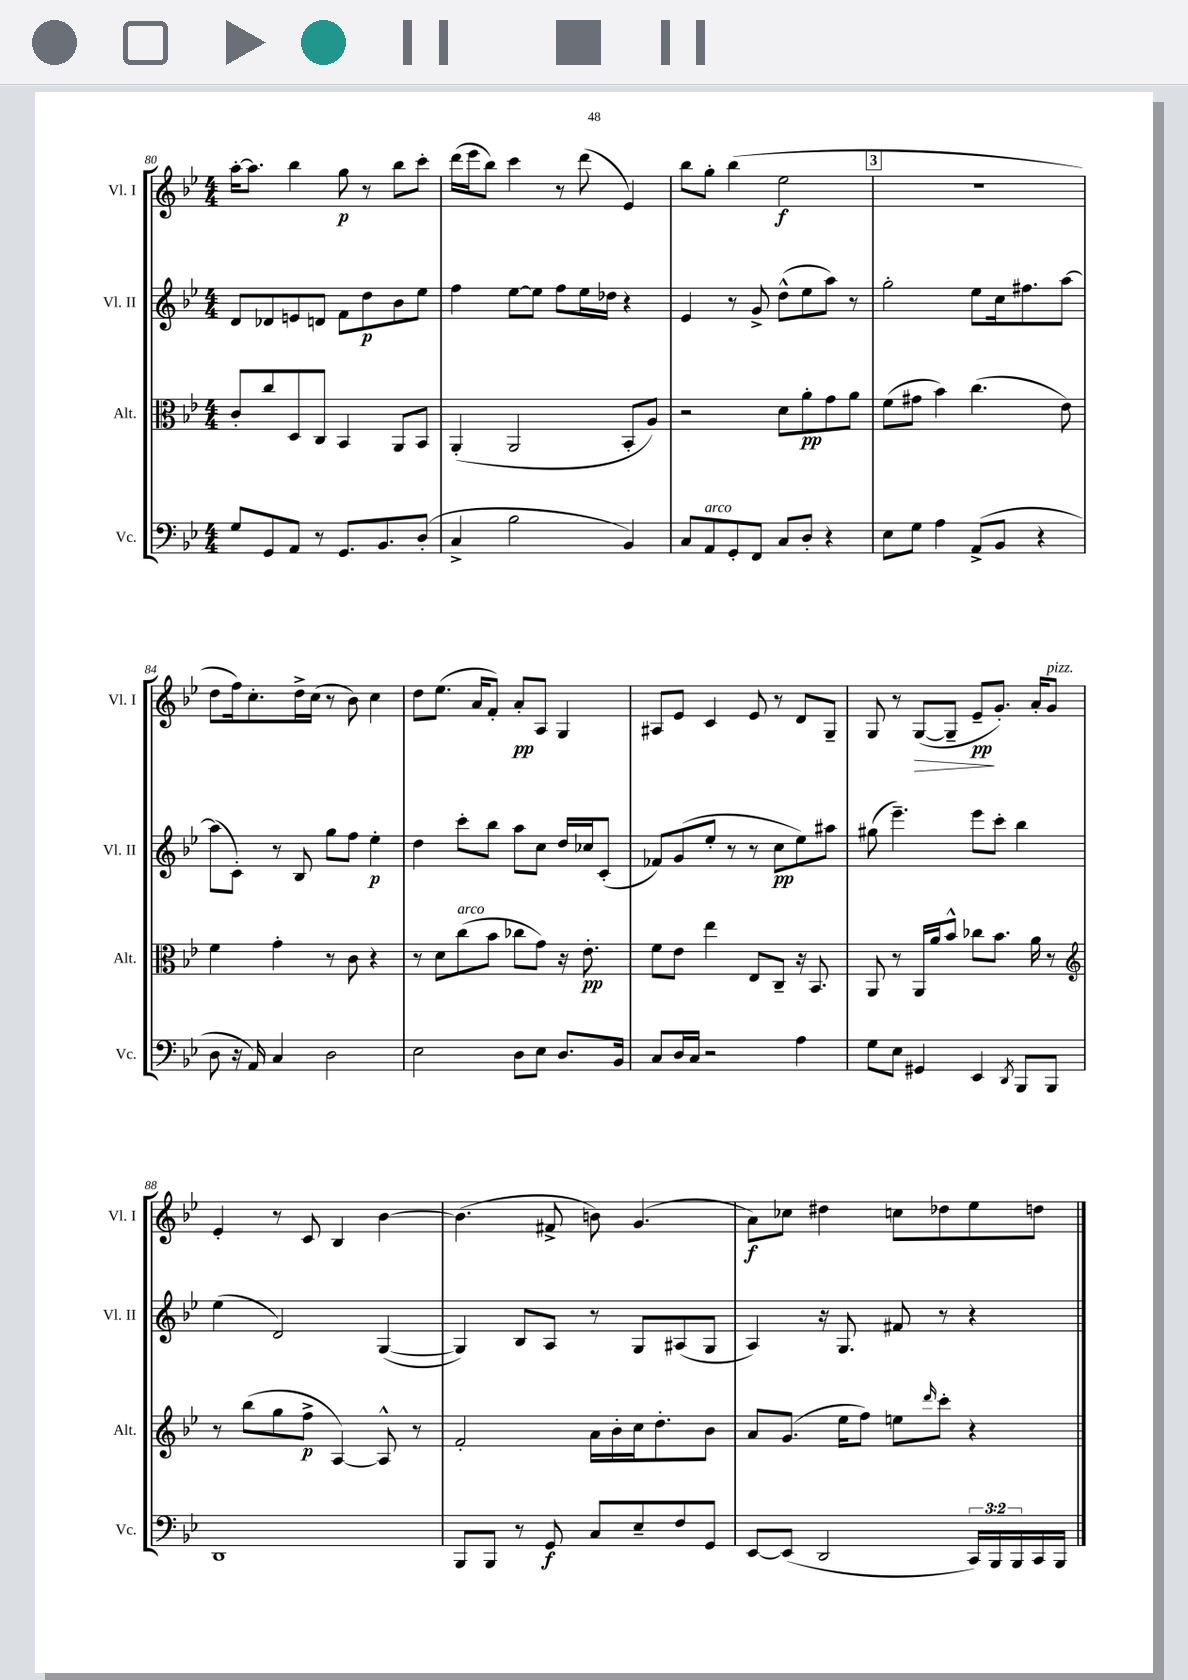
<<
\new StaffGroup <<
\new Staff = "s0" \with { instrumentName = "Vl. I" shortInstrumentName = "Vl. I" } {
    \clef treble \key bes \major \numericTimeSignature \time 4/4
    a''16~-. a''8. bes''4 g''8\p r8 bes''8 c'''8-. |
    d'''16( ees'''16 bes''8) c'''4 r8 d'''8( ees'4) |
    bes''8 g''8-. bes''4( ees''2\f |
    \mark \markup { \box "3" } R1 |
    d''8 f''16) c''8.-. d''16-> c''16( r8 bes'8) c''4 |
    d''8 ees''8.( a'16 f'8-.) a'8-.\pp a8 g4 |
    ais8 ees'8 c'4 ees'8 r8 d'8 g8-- |
    g8 r8 g8~\>( g8-- ees'8--\pp\! g'8.-.) a'16-. g'8^\markup { \italic "pizz." } |
    ees'4-. r8 c'8 bes4 bes'4~ |
    bes'4.( fis'8-> b'8) g'4.( |
    a'8\f) ces''8 dis''4 c''8 des''8 ees''8 d''8 \bar "|." |
}
\new Staff = "s1" \with { instrumentName = "Vl. II" shortInstrumentName = "Vl. II" } {
    \clef treble \key bes \major \numericTimeSignature \time 4/4
    d'8 des'8 e'8 d'8 f'8 d''8\p bes'8 ees''8 |
    f''4 ees''8~ ees''8 f''8 ees''16 des''16 r4 |
    ees'4 r8 g'8-> d''8-^( ees''8 a''8) r8 |
    \mark \markup { \box "3" } g''2-. ees''8 c''16 fis''8. a''8~ |
    a''8( c'8-.) r8 bes8 g''8 f''8 ees''4-.\p |
    d''4 c'''8-. bes''8 a''8 c''8 d''16 ces''16 c'8-.( |
    fes'8) g'8( ees''8-. r8 r8 c''8\pp ees''8) ais''8 |
    gis''8( ees'''4.--) ees'''8 c'''8-. bes''4 |
    ees''4( d'2) g4~( |
    g4) bes8 a8 r8 g8 ais8( g8 |
    a4) r16 g8. fis'8 r8 r4 \bar "|." |
}
\new Staff = "s2" \with { instrumentName = "Alt." shortInstrumentName = "Alt." } {
    \clef alto \key bes \major \numericTimeSignature \time 4/4
    c'8-. c''8 d8 c8 bes,4 a,8 bes,8 |
    a,4-.( a,2 bes,8-. a8) |
    r2 d'8 a'8-.\pp g'8 a'8 |
    \mark \markup { \box "3" } f'8( gis'8 bes'4) c''4.( ees'8) |
    f'4 g'4-. r8 c'8 r4 |
    r8 d'8 c''8^\markup { \italic "arco" }( bes'8 ces''8 g'8) r16 ees'8.-.\pp |
    f'8 ees'8 ees''4 ees8 c8-- r16 bes,8. |
    a,8 r8 a,16 a'16 bes'8-^ ces''8 bes'8. a'16 r8 |
    \clef treble r8 bes''8( g''8 f''8->\p a4~) a8-^ r8 |
    f'2-. a'16 bes'16-. c''16 d''8.-. bes'8 |
    a'8 g'8.( ees''16 f''8) e''8 \grace { d'''16 } c'''8-. r4 \bar "|." |
}
\new Staff = "s3" \with { instrumentName = "Vc." shortInstrumentName = "Vc." } {
    \clef bass \key bes \major \numericTimeSignature \time 4/4 \override Staff.TupletNumber.text = #tuplet-number::calc-fraction-text
    g8 g,8 a,8 r8 g,8. bes,8. d8-.( |
    c4-> bes2 bes,4) |
    c8 a,8^\markup { \italic "arco" } g,8-. f,8 c8 d8-. r4 |
    \mark \markup { \box "3" } ees8 g8 a4 a,8->( bes,8 r4 |
    d8 r16 a,16) c4 d2 |
    ees2 d8 ees8 d8. bes,16 |
    c8 d16 c16 r2 a4 |
    g8 ees8 gis,4 ees,4 \acciaccatura { d,8 } bes,,8 bes,,8 |
    d,1 |
    bes,,8 bes,,8 r8 g,8\f c8 ees8-- f8 g,8 |
    ees,8~ ees,8( d,2 \tuplet 3/2 { c,16) bes,,16 bes,,16 } c,16 bes,,16 \bar "|." |
}
>>
>>
\layout { \context { \Score currentBarNumber = #80 } }
